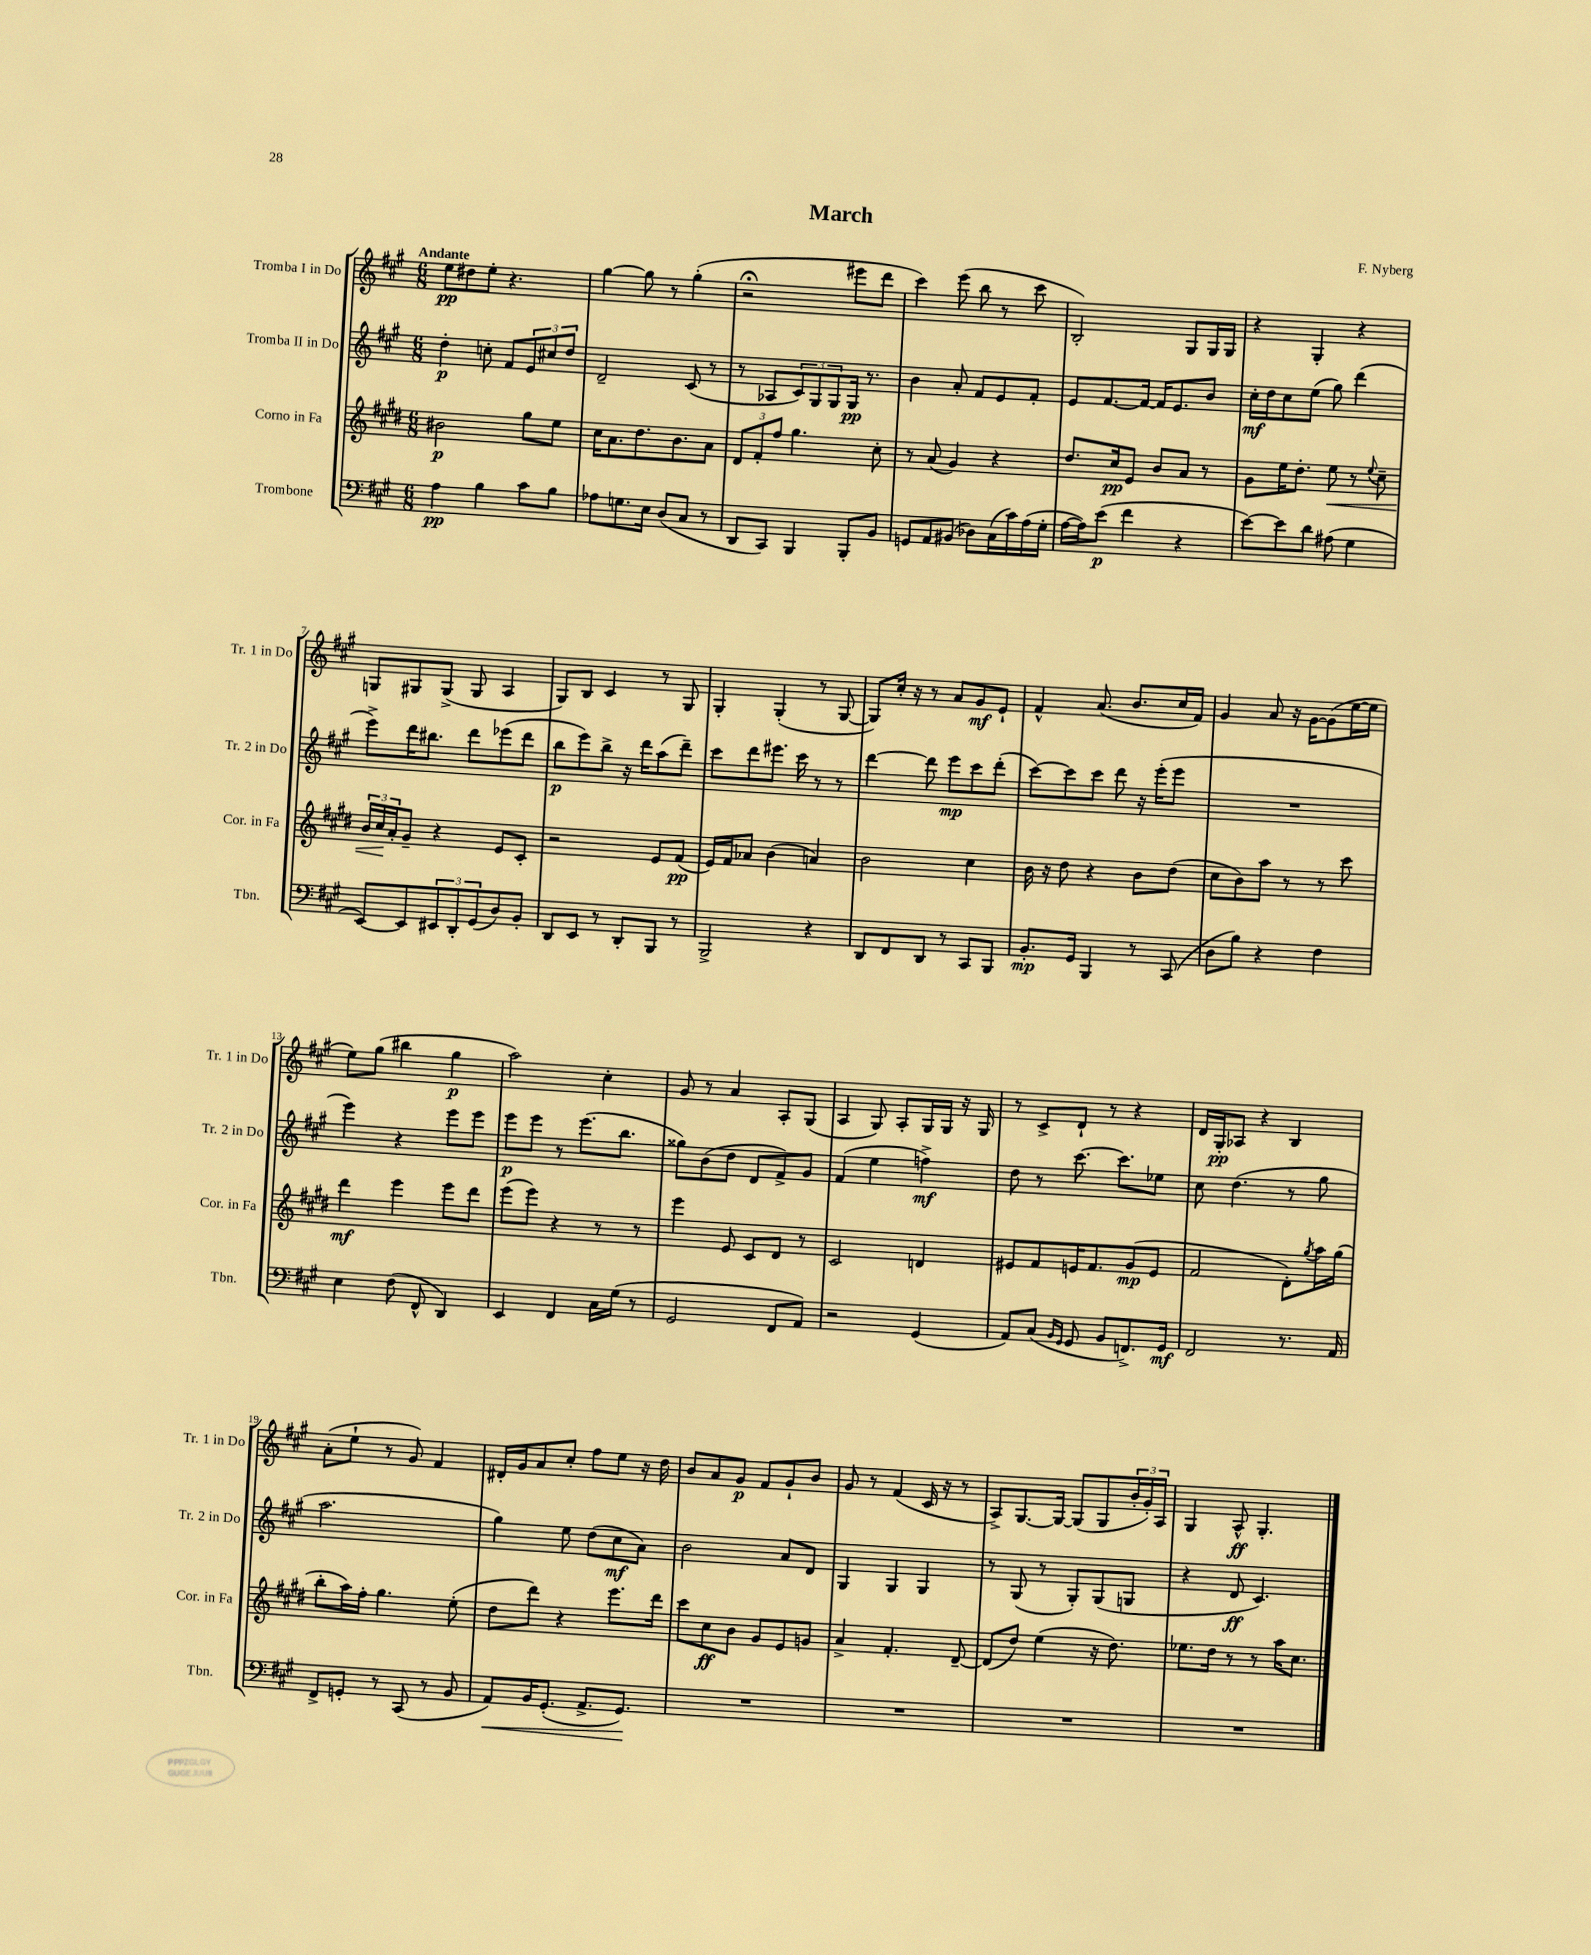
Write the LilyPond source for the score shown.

\header { title = "March" composer = "F. Nyberg" }
<<
\new StaffGroup <<
\new Staff = "s0" \with { instrumentName = "Tromba I in Do" shortInstrumentName = "Tr. 1 in Do" } {
    \clef treble \key a \major \numericTimeSignature \time 6/8 \tempo "Andante"
    e''8\pp dis''8 e''8-. r4. |
    gis''4~ gis''8 r8 gis''4-.( |
    r2\fermata eis'''8 d'''8 |
    cis'''4) e'''8( b''8 r8 cis'''8 |
    b2-.) gis8 gis16 gis16 |
    r4 gis4-. r4 |
    g8 gis8 gis8->( gis8 a4 |
    gis8) b8 cis'4 r8 gis8 |
    gis4-. gis4-.( r8 gis8~ |
    gis8) cis''16-. r16 r8 a'8 gis'8\mf e'8-! |
    fis'4-^ a'8.( b'8. cis''16 fis'16) |
    gis'4 a'8 r16 gis'16~ gis'8( e''16~ e''16 |
    e''8) gis''8( bis''4 gis''4\p |
    a''2) cis''4-. |
    gis'8 r8 a'4 a8-. gis8( |
    a4 gis8) a8-. gis16 gis16 r16 gis16 |
    r8 cis'8-> d'8-! r8 r4 |
    d'16 gis16-.\pp aes8 r4 b4 |
    a'8-.( e''8-! r8 gis'8) fis'4 |
    dis'16-. gis'16 a'8 cis''8-. fis''8 e''8 r16 d''16 |
    b'8 a'8 gis'8\p fis'8 gis'8-! b'8 |
    gis'8 r8 fis'4( cis'16 r16 r8 |
    a8->) gis8.~ gis16~ gis8( gis8 \tuplet 3/2 { b'16-. gis'16-.) a16 } |
    gis4 a8-^\ff gis4.-. \bar "|." |
}
\new Staff = "s1" \with { instrumentName = "Tromba II in Do" shortInstrumentName = "Tr. 2 in Do" } {
    \clef treble \key a \major \numericTimeSignature \time 6/8
    d''4-.\p c''8-. fis'8 \tuplet 3/2 { e'8 cis''8 d''8 } |
    d'2-- cis'8( r8 |
    r8 aes8 \tuplet 3/2 { cis'8) gis8 gis8 } gis16\pp r8. |
    b'4 a'8-. fis'8 e'8 fis'8-. |
    e'8 fis'8.~ fis'16~ fis'16 e'8. b'8 |
    cis''16-.\mf d''16 cis''8 e''8( gis''8) d'''4( |
    e'''8->) d'''16 bis''8. d'''8 ees'''8( d'''8 |
    b''8\p e'''8) b''8-> r16 d'''16 a''8( d'''8--) |
    cis'''8 d'''8 eis'''8. cis'''16 r8 r8 |
    d'''4~ d'''8 e'''8\mp cis'''8 d'''8-.( |
    cis'''8~) cis'''8 cis'''8 d'''8 r16 e'''16-.( e'''8 |
    R2. |
    e'''4) r4 e'''8 e'''8 |
    e'''8\p e'''8 r8 e'''8.( b''8. |
    gisis''8) b'8( d''8 d'8 fis'8->) gis'8 |
    fis'4( e''4 f''4->\mf) |
    d''8 r8 cis'''8.~ cis'''8. ees''8 |
    cis''8 d''4.( r8 gis''8 |
    a''2. |
    gis''4) e''8 d''8( cis''8\mf a'8) |
    b'2 a'8 d'8 |
    gis4 gis4 gis4 |
    r8 gis8( r8 gis8-.) gis8( g8 |
    r4 d'8\ff cis'4.) \bar "|." |
}
\new Staff = "s2" \with { instrumentName = "Corno in Fa" shortInstrumentName = "Cor. in Fa" } {
    \clef treble \key e \major \numericTimeSignature \time 6/8
    bis'2\p gis''8 e''8 |
    cis''16 a'8. dis''8. b'8. a'8 |
    \tuplet 3/2 { dis'8 fis'8-. fis''8 } gis''4. cis''8-. |
    r8 a'8( gis'4) r4 |
    dis''8. cis''16\pp e'8 b'8 a'8 r8 |
    gis'8 e''16 dis''8.-. e''8\< r8 \appoggiatura { e''8 } cis''8-- |
    \tuplet 3/2 { b'16 cis''16\! a'16-. } gis'8-- r4 e'8 cis'8-. |
    r2 e'8 fis'8\pp( |
    e'16) fis'16 aes'8 b'4( a'4) |
    b'2 cis''4 |
    b'16 r16 dis''8 r4 b'8 dis''8( |
    cis''8 b'8) a''8 r8 r8 cis'''8 |
    dis'''4\mf e'''4 e'''8 dis'''8 |
    e'''8( e'''8) r4 r8 r8 |
    e'''4 e'8 cis'8 dis'8 r8 |
    cis'2 d'4 |
    eis'8 fis'8 e'16 fis'8. gis'8\mp( e'8 |
    fis'2 dis'8-.) \acciaccatura { gis''8 } a''16 gis''16( |
    b''8-. a''16) fis''16-. gis''4. e''8-.( |
    dis''8 dis'''8) r4 e'''8. dis'''16 |
    cis'''8 cis''8\ff b'8 gis'8 e'8 g'8 |
    a'4-> fis'4.-. dis'8~-- |
    dis'8( dis''8) e''4( r16 dis''8.) |
    ees''8. dis''16 r8 r8 a''16 cis''8. \bar "|." |
}
\new Staff = "s3" \with { instrumentName = "Trombone" shortInstrumentName = "Tbn." } {
    \clef bass \key a \major \numericTimeSignature \time 6/8
    a4\pp b4 cis'8 b8 |
    aes8 g8. e16 d8( cis8 r8 |
    d,8 cis,8) b,,4 b,,8-. b,8 |
    g,8 a,8 bis,8( des8) cis16( cis'16) a16( gis16-. |
    a16~ a16) e'8\p( fis'4 r4 |
    e'8~) e'8 d'8 ais8( gis4 |
    e,8~) e,8 \tuplet 3/2 { eis,8 d,8-. gis,8( } d8) b,8-. |
    d,8 e,8 r8 d,8-. b,,8 r8 |
    b,,2-> r4 |
    d,8 fis,8 d,8 r8 cis,8 b,,8 |
    b,8.-.\mp gis,16 b,,4 r8 cis,8( |
    d8 b8) r4 fis4 |
    e4 fis8( fis,8-^ d,4) |
    e,4 fis,4 cis16 gis16( r8 |
    gis,2 fis,8 a,8) |
    r2 gis,4( |
    a,8) cis8( \grace { b,16 gis,16 } gis,8 b,8 f,8.->) gis,16\mf |
    fis,2 r8. a,16 |
    fis,8-> g,8-. r8 cis,8( r8 b,8 |
    a,8\<) b,16 gis,8.-.( a,8.-> gis,8.\!) |
    R2. |
    R2. |
    R2. |
    R2. \bar "|." |
}
>>
>>
